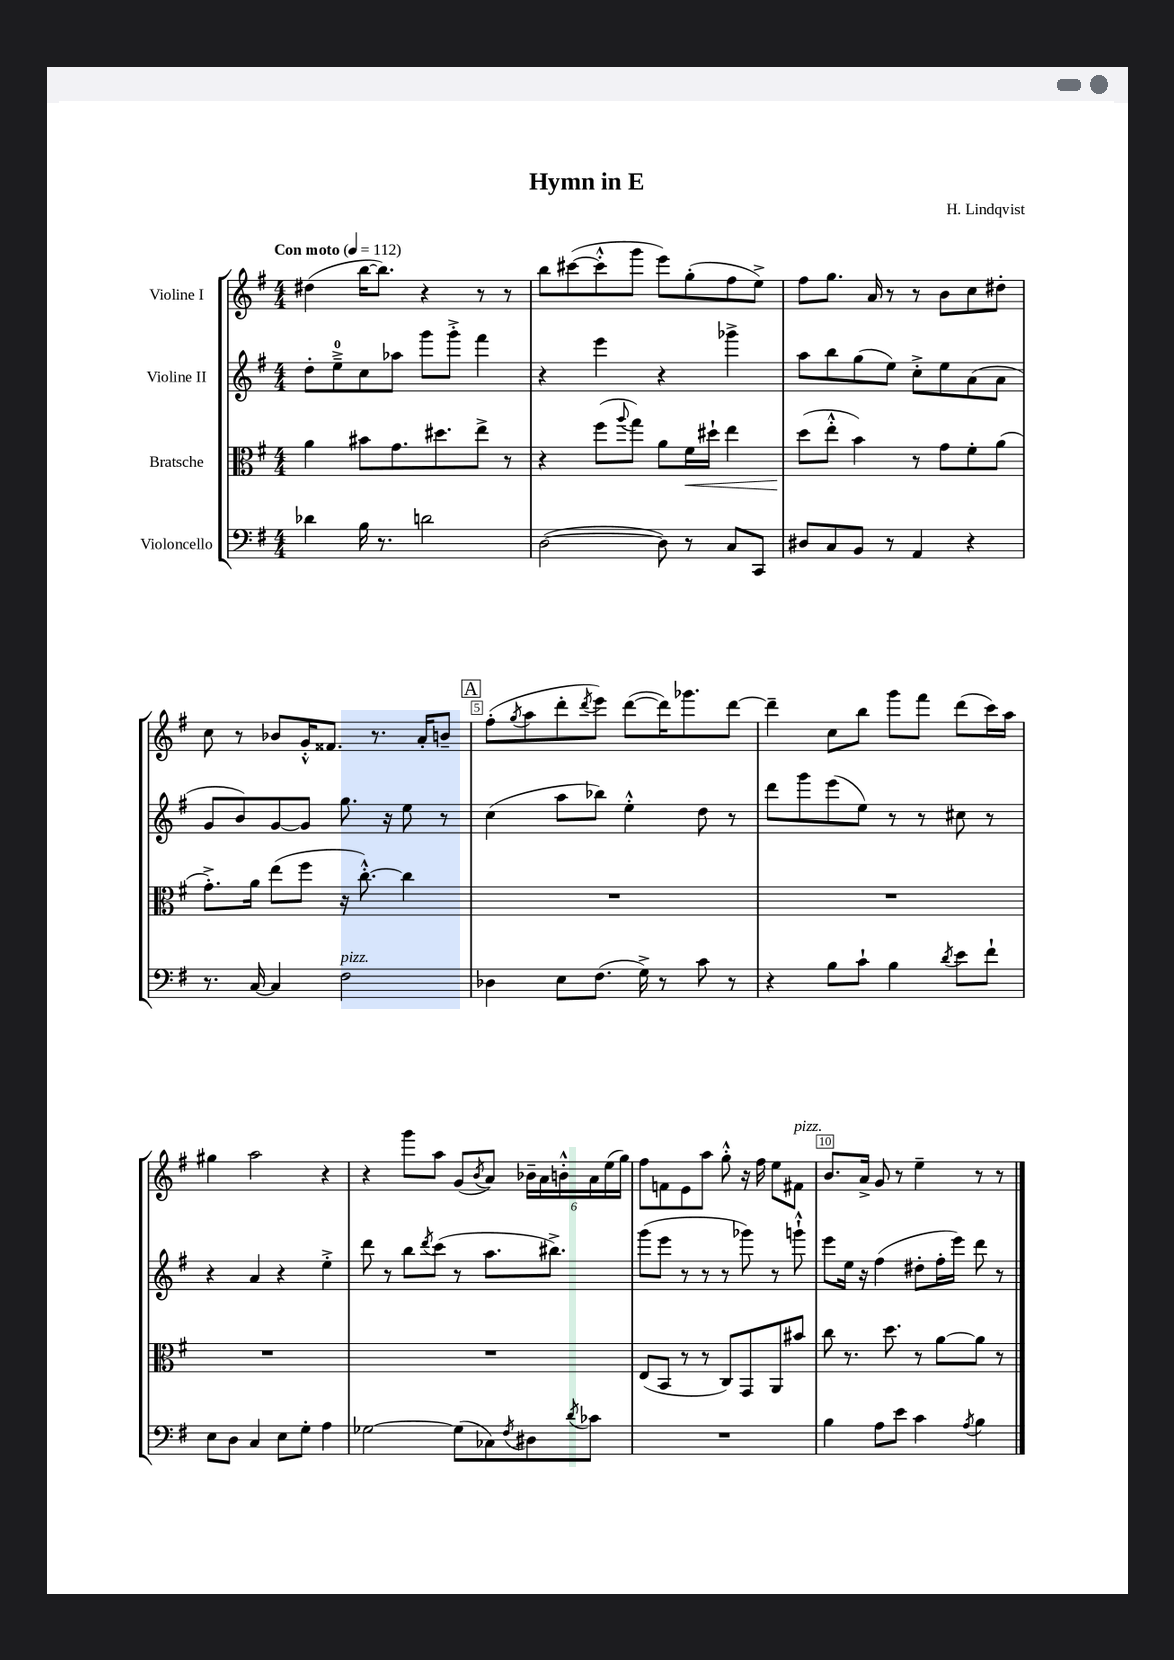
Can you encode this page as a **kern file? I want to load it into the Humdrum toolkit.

**kern	**kern	**dynam	**kern	**kern
*part4	*part3	*part3	*part2	*part1
*staff4	*staff3	*staff3	*staff2	*staff1
*I"Violoncello	*I"Bratsche	*	*I"Violine II	*I"Violine I
*clefF4	*clefC3	*	*clefG2	*clefG2
*k[f#]	*k[f#]	*	*k[f#]	*k[f#]
*M4/4	*M4/4	*	*M4/4	*M4/4
*MM112	*MM112	*	*MM112	*MM112
=1	=1	=1	=1	=1
!	!	!	!	!LO:TX:a:B:t=Con moto
4d-X\	4a\	.	8dd'\L	(4dd#X\
.	.	.	8ee~^\	.
16B\	8b#X\L	.	8cc\	[16bb\KL
8.r	.	.	.	8.bb\J])
.	8.g\	.	8aa-X\J	.
2dn\	.	.	8ggg\L	4r
.	8.dd#X\	.	.	.
.	.	.	8ggg'^\J	.
.	8ee^\J	.	4fff#\	8r
.	8r	.	.	8r
=2	=2	=2	=2	=2
([2D\	4r	.	4r	8bb\L
.	.	.	.	([8ccc#X\
.	(8ff#\L	.	4eee\	8ccc#'^^\]
.	8qqaa/	.	.	.
.	8gg\J)	.	.	8ggg\J
8D\])	8a\L	.	4r	8eee\L)
!	!	!LO:HP:b	!	!
8r	16f#\L	<	.	(8gg'\
.	16dd#X`\JJ	.	.	.
8C/L	4ee\	.	4ggg-X^\	8ff#\
8CC/J	.	.	.	8ee^\J)
=3	=3	=3	=3	=3
8D#X/L	(8dd\L	.	8aa\L	8ff#\L
8C/	8ee'^^\J	[	8bb\	8.gg\J
8BB/J	4b\)	.	(8gg\	.
.	.	.	.	16a/
8r	.	.	8ee\J)	8r
4AA/	8r	.	8cc'^\L	8r
.	8g\L	.	8ee\	8b\L
4r	8f#'\	.	(8a\	8cc\
.	(8a\J	.	8a\J	8dd#X'\J
!!LO:LB:g=z
=4	=4	=4	=4	=4
8.r	8.g'^\L)	.	8g/L	8cc\
.	.	.	8b/)	8r
[16C/	16a\Jk	.	.	.
4C/]	(8ee\L	.	[8g/	8b-X/L
.	8ff#\J	.	8g/J]	16g'^^/K
.	.	.	.	8.f##X/J
!LO:TX:a:i:t=pizz.	!	!	!	!
2F#\	16r	.	8.gg\	.
.	[8.cc'^^\)	.	.	.
.	.	.	.	8.r
.	.	.	16r	.
.	4cc\]	.	8ee\	.
.	.	.	.	16a'/KL
.	.	.	8r	8bn~/J
!!LO:REH:place=s1:t=A
=5	=5	=5	=5	=5
4D-X\	1r	.	(4cc\	(8ff#'\L
.	.	.	.	8qgg/
.	.	.	.	8aa\
8E\L	.	.	8aa\L	8ddd'\
.	.	.	.	8qddd/
(8.F#\J	.	.	8bb-X\J)	8eee\J)
.	.	.	4ee'^^\	([8ddd\L
16G^\)	.	.	.	.
8r	.	.	.	16ddd\K])
.	.	.	.	8.ggg-X\
8c\	.	.	8dd\	.
8r	.	.	8r	[8ddd\J
=6	=6	=6	=6	=6
4r	1r	.	8ddd\L	4ddd~\]
.	.	.	8ggg\	.
8B\L	.	.	(8eee\	8cc\L
8c`\J	.	.	8ee\J)	8bb\J
4B\	.	.	8r	8ggg\L
.	.	.	8r	8fff#\J
8qd/	.	.	.	.
8e\L	.	.	8cc#X\	(8ddd\L
8f#`\J	.	.	8r	16ccc\L)
.	.	.	.	16aa\JJ
!!LO:LB:g=z
=7	=7	=7	=7	=7
8E\L	1r	.	4r	4gg#X\
8D\J	.	.	.	.
4C/	.	.	4a/	2aa\
8E\L	.	.	4r	.
8G'\J	.	.	.	.
4A\	.	.	4ee'^\	4r
=8	=8	=8	=8	=8
[2G-X\	1r	.	8ddd\	4r
.	.	.	8r	.
.	.	.	8bb\L	8ggg\L
.	.	.	8qddd/	.
.	.	.	(8ccc\J	8aa\J
(8G-\L]	.	.	8r	(8g/L
.	.	.	.	8qb/
8C-X\)	.	.	8.aa\L	8a/J)
8qF#/	.	.	.	.
8D#X\	.	.	.	24b-X~\LL
.	.	.	.	24a\
.	.	.	8.bb#X^\J)	.
.	.	.	.	24bn'^^\
8qd/	.	.	.	.
8c-X\J	.	.	.	24a\
.	.	.	.	(24ee\
.	.	.	.	24gg\JJ)
=9	=9	=9	=9	=9
1r	(8E/L	.	(8ggg\L	8ff#\L
.	8BB/J	.	8eee\J	8fn\
.	8r	.	8r	8e\
.	8r	.	8r	8aa\J
.	8C/L)	.	8r	8gg'^^\
.	8GG/	.	8ggg-X\)	16r
.	.	.	.	16ff#\
.	8AA/	.	8r	8ee\L
!	!	!	!	!LO:TX:a:i:t=pizz.
.	8b#X/J	.	8gggn`^^\	8f#X\J
=10	=10	=10	=10	=10
4B\	8cc\	.	8eee\L	8.b/L
.	8.r	.	16ee\Jk	.
.	.	.	16r	16a^/Jk
8A\L	.	.	(4ff#\	8g/
.	8.dd\	.	.	.
8e\J	.	.	.	8r
4c\	8r	.	8dd#X'\L	4ee~\
.	[8a\L	.	16ff#'\L	.
.	.	.	16eee\JJ)	.
8qA/	.	.	.	.
4B\	8a\J]	.	8ddd\	8r
.	8r	.	8r	8r
==	==	==	==	==
*-	*-	*-	*-	*-
